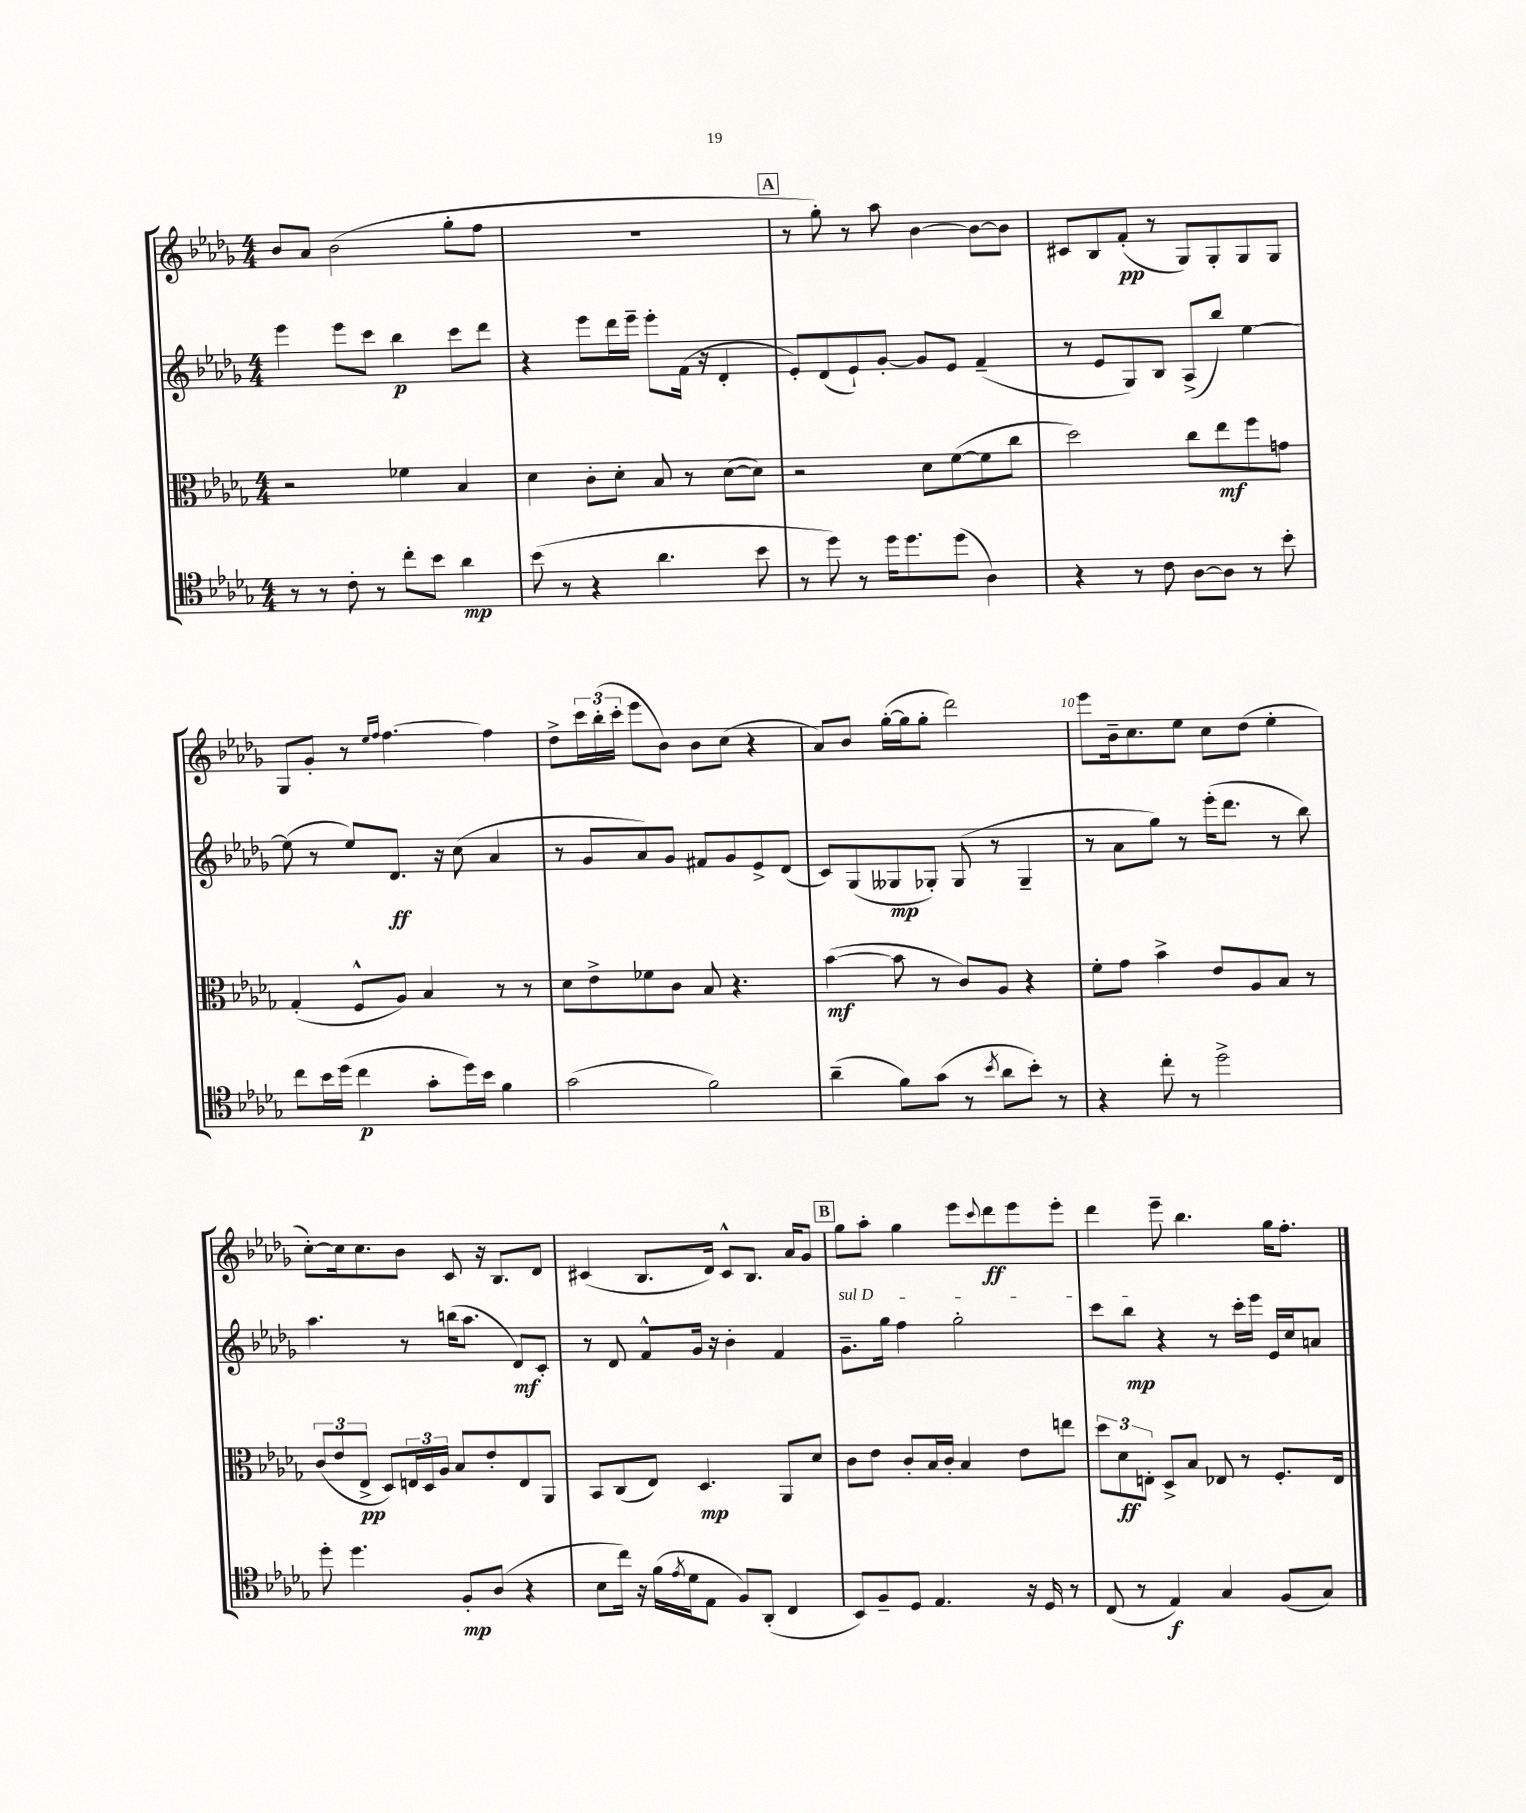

**kern	**dynam	**kern	**dynam	**kern	**dynam	**kern	**dynam
*part4	*part4	*part3	*part3	*part2	*part2	*part1	*part1
*staff4	*staff4	*staff3	*staff3	*staff2	*staff2	*staff1	*staff1
*clefC4	*	*clefC3	*	*clefG2	*	*clefG2	*
*k[b-e-a-d-g-]	*	*k[b-e-a-d-g-]	*	*k[b-e-a-d-g-]	*	*k[b-e-a-d-g-]	*
*M4/4	*	*M4/4	*	*M4/4	*	*M4/4	*
=3	=3	=3	=3	=3	=3	=3	=3
8r	.	2r	.	4eee-\	.	8b-/L	.
8r	.	.	.	.	.	8a-/J	.
8c'\	.	.	.	8eee-\L	.	(2b-\	.
8r	.	.	.	8ccc\J	.	.	.
8cc'\L	.	4f-X\	.	4bb-\	p	.	.
8b-\J	.	.	.	.	.	.	.
4a-\	mp	4B-/	.	8ccc\L	.	8gg-'\L	.
.	.	.	.	8ddd-\J	.	8ff\J	.
=4	=4	=4	=4	=4	=4	=4	=4
(8b-\	.	4d-\	.	4r	.	1r	.
8r	.	.	.	.	.	.	.
4r	.	8c'\L	.	8eee-\L	.	.	.
.	.	8d-'\J	.	16ddd-\L	.	.	.
.	.	.	.	16eee-~\JJ	.	.	.
4.a-\	.	8B-/	.	8eee-'\L	.	.	.
.	.	8r	.	(16f\Jk	.	.	.
.	.	.	.	16r	.	.	.
.	.	([8d-\L	.	4d-'/	.	.	.
8b-\	.	8d-\J])	.	.	.	.	.
!!LO:REH:place=s1:t=A
=5	=5	=5	=5	=5	=5	=5	=5
8r	.	2r	.	8e-'/L)	.	8r	.
8dd-\)	.	.	.	(8d-/	.	8gg-'\)	.
8r	.	.	.	8e-`/)	.	8r	.
16dd-\KL	.	.	.	[8g-'/J	.	8aa-\	.
8.dd-\	.	.	.	.	.	.	.
.	.	8d-\L	.	8g-/L]	.	[4b-\	.
(8dd-\J	.	([8f\	.	8e-/J	.	.	.
4A-\)	.	8f\]	.	(4f~/	.	8b-\L_	.
.	.	8cc\J	.	.	.	8b-\J]	.
=6	=6	=6	=6	=6	=6	=6	=6
4r	.	2dd-\)	.	8r	.	8c#X/L	.
.	.	.	.	8e-/L	.	8B-/	.
8r	.	.	.	8G-/)	.	(8f'/J	pp
8c\	.	.	.	8B-/J	.	8r	.
[8A-\L	.	8cc\L	.	(8A-^/L	.	8G-/L)	.
8A-\J]	.	8ee-\	mf	8bb-/J)	.	8G-'/	.
8r	.	8ff\	.	[4ee-\	.	8G-/	.
8b-'\	.	8gn\J	.	.	.	8G-/J	.
!!LO:LB:g=z
=7	=7	=7	=7	=7	=7	=7	=7
8cc\L	.	(4G-'/	.	(8ee-\]	.	8G-/L	.
16b-\L	.	.	.	8r	.	8g-'/J	.
(16dd-\JJ	.	.	.	.	.	.	.
4cc\	p	8F^^/L	.	8ee-/L)	.	8r	.
.	.	.	.	.	.	16qqee-/LL	.
.	.	.	.	.	.	16qqff/JJ	.
.	.	8A-/J)	.	8.d-/J	ff	[4.ff\	.
8g-'\L	.	4B-/	.	.	.	.	.
.	.	.	.	16r	.	.	.
16dd-\L)	.	.	.	(8cc\	.	.	.
16b-\JJ	.	.	.	.	.	.	.
4f\	.	8r	.	4a-/	.	4ff\]	.
.	.	8r	.	.	.	.	.
=8	=8	=8	=8	=8	=8	=8	=8
(2g-\	.	8d-\L	.	8r	.	8dd-^\L	.
.	.	8e-^\	.	8g-/L	.	24ccc\L	.
.	.	.	.	.	.	(24bb-'\	.
.	.	.	.	.	.	24ccc'\JJ	.
.	.	8f-X\	.	8a-/)	.	8eee-\L	.
.	.	8c\J	.	8g-/J	.	8b-\J)	.
2f\)	.	8B-/	.	8f#X/L	.	8b-\L	.
.	.	4.r	.	8g-/	.	(8cc\J	.
.	.	.	.	8e-^/	.	4r	.
.	.	.	.	(8d-/J	.	.	.
=9	=9	=9	=9	=9	=9	=9	=9
(4a-~\	.	([4b-\	mf	8c/L)	.	8a-/L)	.
.	.	.	.	(8G-/	.	8b-/J	.
8f\L)	.	8b-\]	.	8G--X/	mp	([16gg-'\LL	.
.	.	.	.	.	.	16gg-\J]	.
(8g-\J	.	8r	.	8G-X'/J)	.	8gg-'\J	.
8r	.	8c/L)	.	(8G-/	.	2ddd-\)	.
8qb-/	.	.	.	.	.	.	.
8a-\L	.	8A-/J	.	8r	.	.	.
8b-'\J)	.	4r	.	4G-~/	.	.	.
8r	.	.	.	.	.	.	.
=10	=10	=10	=10	=10	=10	=10	=10
4r	.	8f'\L	.	8r	.	8eee-\L	.
.	.	8g-\J	.	8a-\L	.	16b-~\k	.
.	.	.	.	.	.	8.cc\	.
8cc'\	.	4b-^\	.	8gg-\J)	.	.	.
8r	.	.	.	8r	.	8ee-\J	.
2dd-^\	.	8e-/L	.	(16eee-'\KL	.	8cc\L	.
.	.	.	.	8.ddd-\J	.	.	.
.	.	8A-/	.	.	.	(8dd-\J	.
.	.	8B-/J	.	8r	.	4ee-'\	.
.	.	8r	.	8bb-\)	.	.	.
!!LO:LB:g=z
=11	=11	=11	=11	=11	=11	=11	=11
8dd-'\	.	(12c/L	.	4.aa-\	.	[8cc'\L)	.
.	.	12e-/	.	.	.	.	.
4.dd-\	.	.	.	.	.	16cc\k]	.
.	.	12E-^/J	pp	.	.	.	.
.	.	.	.	.	.	8.cc\	.
.	.	8D-/L)	.	.	.	.	.
.	.	24En/L	.	8r	.	8b-\J	.
.	.	24D-/	.	.	.	.	.
.	.	24A-/JJ	.	.	.	.	.
8F'/L	mp	8B-/L	.	(16bbn\KL	.	8c/	.
.	.	.	.	8.aa-\J	.	.	.
(8A-/J	.	8e-'/	.	.	.	16r	.
.	.	.	.	.	.	8.B-/L	.
4r	.	8E/	.	8d-/L)	mf	.	.
.	.	8AA-/J	.	8c'/J	.	8d-/J	.
=12	=12	=12	=12	=12	=12	=12	=12
8B-\L	.	8BB-/L	.	8r	.	(4c#X/	.
16cc\Jk)	.	(8C/	.	8d-/	.	.	.
16r	.	.	.	.	.	.	.
(16f\LL	.	8E-/J)	.	8f^^/L	.	8.B-/L	.
8qe-/	.	.	.	.	.	.	.
16d-\J	.	.	.	.	.	.	.
8E-\J	.	4.D-/	mp	16g-/Jk	.	.	.
.	.	.	.	16r	.	16d-/Jk)	.
8F/L)	.	.	.	4b-'\	.	8c#^^/L	.
(8AA-'/J	.	.	.	.	.	8.B-/J	.
4C/	.	8AA-/L	.	4f/	.	.	.
.	.	.	.	.	.	16a-/KL	.
.	.	8d-/J	.	.	.	8g-/J	.
!!LO:REH:place=s1:t=B
=13	=13	=13	=13	=13	=13	=13	=13
!	!	!	!	!LO:TX:a:i:t=sul D	!	!	!
8BB-/L)	.	8c\L	.	8.g-~\L	.	8gg-\L	.
8F~/	.	8e-\J	.	.	.	8aa-'\J	.
.	.	.	.	16gg-\Jk	.	.	.
8D-/J	.	8c'/L	.	4ff\	.	4gg-\	.
4.E-/	.	16B-/L	.	.	.	.	.
.	.	16c'/JJ	.	.	.	.	.
.	.	4B-/	.	2gg-'\	.	8eee-\L	.
.	.	.	.	.	.	8qqccc/	.
.	.	.	.	.	.	8ddd-\	ff
16r	.	8e-\L	.	.	.	8eee-\	.
16D-/	.	.	.	.	.	.	.
8r	.	8een\J	.	.	.	8eee-'\J	.
=14	=14	=14	=14	=14	=14	=14	=14
(8C/	.	12dd-\L	.	8ccc\L	.	4ddd-\	.
.	.	12d-\	ff	.	.	.	.
8r	.	.	.	8bb-\J	mp	.	.
.	.	12En'\J	.	.	.	.	.
4E-/)	f	8D-^/L	.	4r	.	8eee-~\	.
.	.	8B-/J	.	.	.	4.bb-\	.
4G-/	.	8E-X/	.	8r	.	.	.
.	.	8r	.	16ccc'\LL	.	.	.
.	.	.	.	16eee-\JJ	.	.	.
(8F/L	.	8.F'/L	.	16e-/LL	.	16gg-\KL	.
.	.	.	.	16cc/J	.	8.ff'\J	.
8G-/J)	.	.	.	8an/J	.	.	.
.	.	16E-/Jk	.	.	.	.	.
==	==	==	==	==	==	==	==
*-	*-	*-	*-	*-	*-	*-	*-
